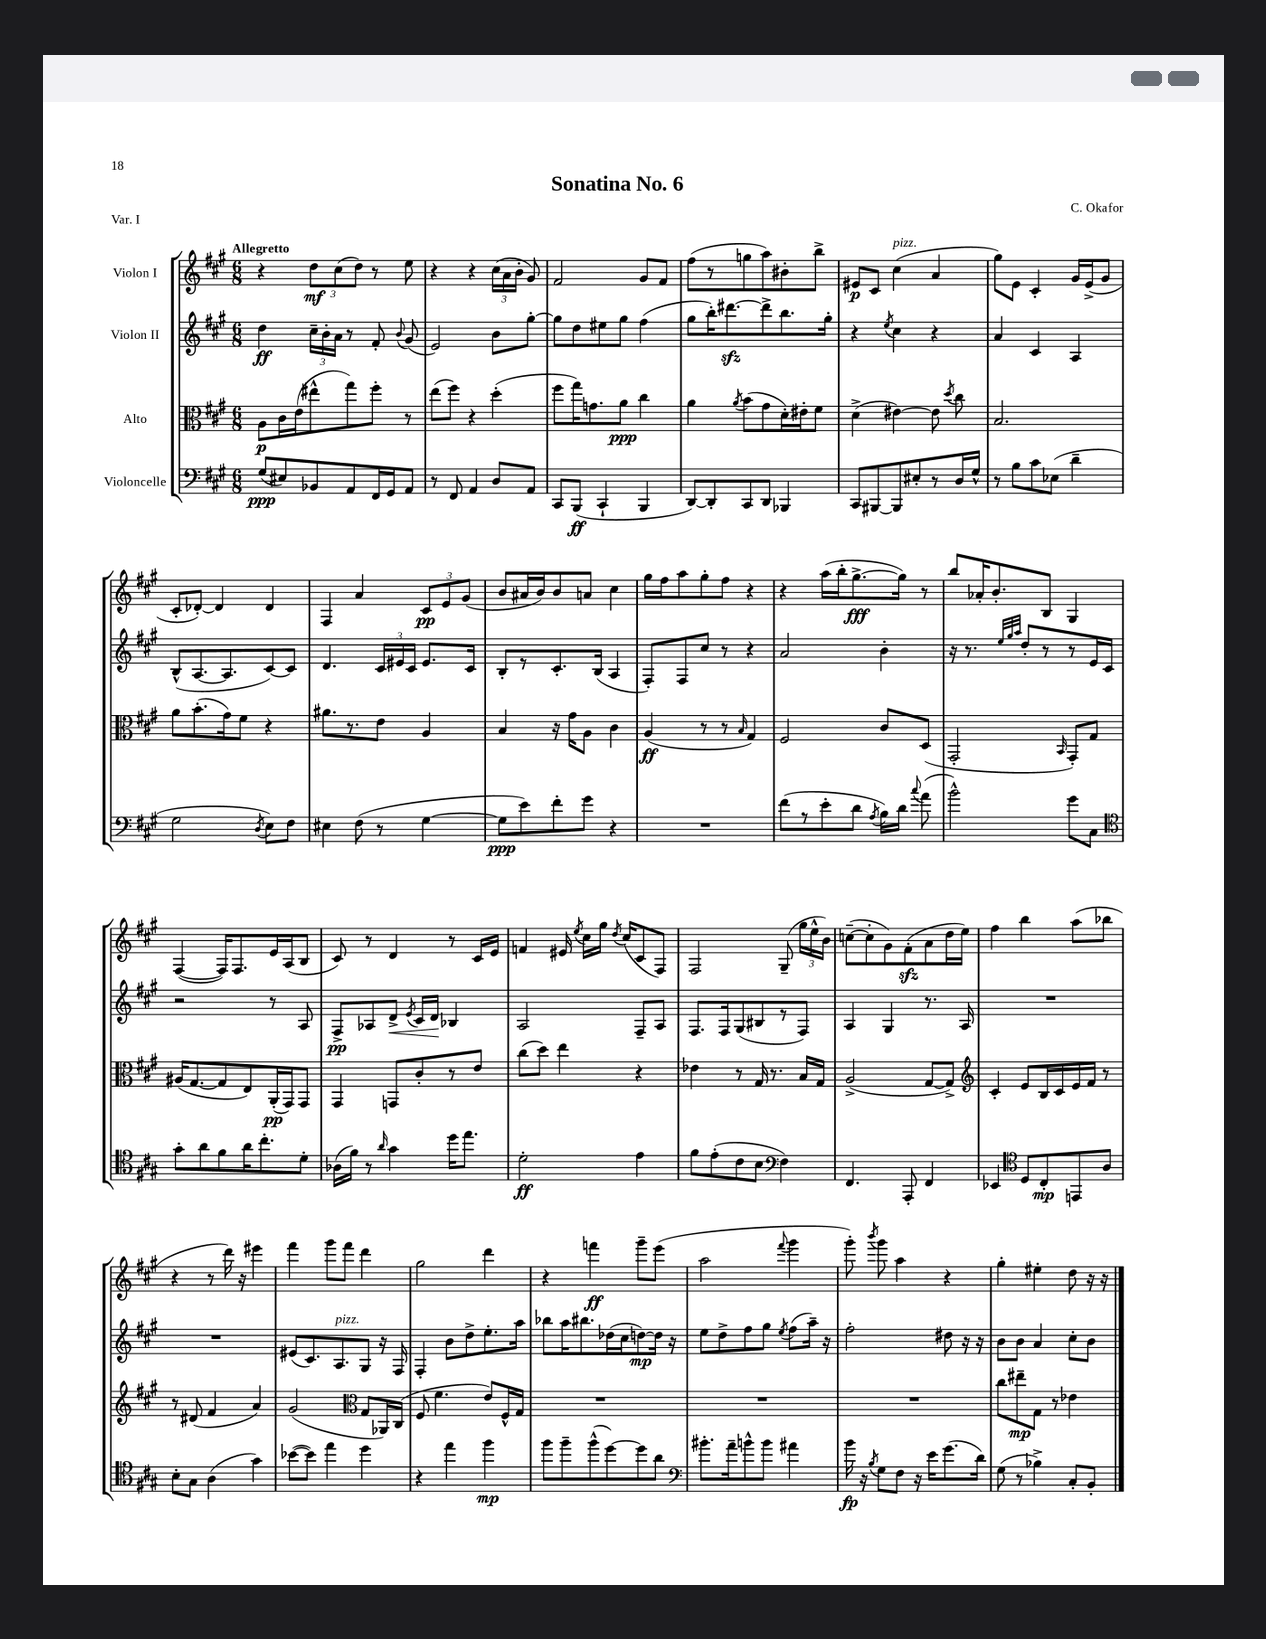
\header { title = "Sonatina No. 6" composer = "C. Okafor" piece = "Var. I" }
<<
\new StaffGroup <<
\new Staff = "s0" \with { instrumentName = "Violon I" } {
    \clef treble \key a \major \numericTimeSignature \time 6/8 \tempo "Allegretto"
    \autoBeamOff r4 \tuplet 3/2 { d''8[\mf cis''8( d''8]) } r8 e''8 |
    r4 r4 \tuplet 3/2 { cis''16[( a'16 b'16]-. } gis'8) |
    fis'2 gis'8[ fis'8] |
    fis''8[( r8 g''8 a''8) bis'8-. b''8]-> |
    eis'8[\p cis'8] cis''4^\markup { \italic "pizz." }( a'4 |
    gis''8[) e'8] cis'4-. gis'16[ e'16->( gis'8] |
    cis'8[-. des'8]~-.) des'4 des'4 |
    fis4 a'4 \tuplet 3/2 { cis'8[\pp e'8 gis'8]( } |
    b'8[ ais'16 b'16) b'8 a'8] cis''4 |
    gis''16[ fis''16 a''8 gis''8-. fis''8] r4 |
    r4 a''16[( b''16-. gis''8.~->\fff gis''16]) r8 |
    b''8[ aes'16-. b'8.-. b8] gis4 |
    fis4~( fis16[) fis8. e'16 a16( b8] |
    cis'8) r8 d'4 r8 cis'16[ e'16] |
    f'4 eis'16 \acciaccatura { e''8 } cis''16[ gis''16] \acciaccatura { d''8 } cis''16[( cis'8 fis8]) |
    fis2 gis8--( \tuplet 3/2 { gis''16[ e''16-^ b'16]) } |
    c''8[~--( c''8-. gis'8) fis'8-.\sfz( a'8 d''16 e''16]) |
    fis''4 b''4 a''8[( bes''8] |
    r4 r8 d'''16) r16 eis'''4 |
    fis'''4 gis'''8[ fis'''8] d'''4 |
    gis''2 d'''4 |
    r4 f'''4\ff gis'''8[-- e'''8]( |
    a''2 \appoggiatura { fis'''8 } gis'''4 |
    gis'''8-.) \acciaccatura { b'''8 } gis'''8 a''4 r4 |
    gis''4-. eis''4-. d''8 r16 r16 \bar "|." |
}
\new Staff = "s1" \with { instrumentName = "Violon II" } {
    \clef treble \key a \major \numericTimeSignature \time 6/8
    \autoBeamOff d''4\ff \tuplet 3/2 { cis''16[-- b'16-. a'16] } r8 fis'8-. \appoggiatura { b'8 } gis'8( |
    e'2) b'8[ gis''8]~-. |
    gis''8[ d''8 eis''8 gis''8] fis''4( |
    gis''8[ b''16-.) dis'''8.~\sfz dis'''8-> b''8. gis''16]-. |
    r4 \acciaccatura { e''8 } cis''4 r4 |
    a'4 cis'4 a4 |
    b8[-^( a8.~ a8. cis'8~) cis'8] |
    d'4. \tuplet 3/2 { cis'16[ eis'16 cis'16] } eis'8.[ cis'16] |
    b8[-. r8 cis'8.-. b16]( a4 |
    fis8[-.) fis8 cis''8] r8 r4 |
    a'2 b'4-. |
    r16 r8. \grace { e''32[ gis''32 a''32] } d''8[-. r8 r8 e'16 cis'16] |
    r2 r8 a8 |
    fis8[->\pp aes8 d'8]->\< \acciaccatura { e'8 } cis'16[ d'16]\! bes4 |
    a2 fis8[-- a8] |
    fis8.[ fis16 gis8( bis8 r8 fis8]) |
    a4 gis4 r8. a16 |
    R2. |
    R2. |
    eis'8[( cis'8.) a8.^\markup { \italic "pizz." } gis8] r16 fis16 |
    fis4-. b'8[ d''8-> e''8.-. a''16] |
    bes''8[ a''16 bis''8. des''16( cis''16 d''8~\mp) d''16] r16 |
    e''8[ d''8-> fis''8 gis''8] \acciaccatura { e''8 } fis''8[( a''16]--) r16 |
    fis''2-. dis''8 r16 r16 |
    b'8[ b'8] a'4 cis''8[-. b'8] \bar "|." |
}
\new Staff = "s2" \with { instrumentName = "Alto" } {
    \clef alto \key a \major \numericTimeSignature \time 6/8
    \autoBeamOff a8[\p cis'16 e'16( eis''8-^ gis''8) fis''8]-. r8 |
    e''8[( fis''8]) r4 d''4-.( |
    fis''8[ gis''16) g'8. a'8]\ppp cis''4 |
    a'4 \acciaccatura { a'8 } b'8[( gis'8 d'16-.) eis'16-. fis'8] |
    d'4->( eis'4~) eis'8 \acciaccatura { d''8 } cis''8 |
    b2. |
    a'8[ b'8.-.( gis'16) fis'8] r4 |
    ais'8.[ r8. e'8] a4 |
    b4 r16 gis'16[ a8] cis'4 |
    a4\ff( r8 r8 \grace { b16 } gis4) |
    fis2 cis'8[ d8]( |
    gis,2-. \grace { b,16 } gis,8[-.) gis8] |
    ais16[( gis8.~ gis8 e8) a,16-.\pp( gis,16) gis,8] |
    gis,4 g,8[ cis'8-. r8 e'8] |
    cis''8[( d''8]) e''4 r4 |
    ees'4 r8 gis16 r8. b16[ gis16] |
    a2->( gis8[~ gis8]->) |
    \clef treble cis'4-. e'8[ b16 cis'16 e'16 fis'16] r8 |
    r8 dis'8( fis'4 a'4) |
    gis'2( \clef alto gis8[ aes,16) cis16]( |
    fis8 fis'4. e'8[) fis16-^ gis16] |
    R2. |
    R2. |
    R2. |
    cis''8[ eis''8--\mp gis8] r8 ees'4 \bar "|." |
}
\new Staff = "s3" \with { instrumentName = "Violoncelle" } {
    \clef bass \key a \major \numericTimeSignature \time 6/8
    \autoBeamOff gis8[\ppp( eis8) bes,8 a,8 fis,16 gis,16 a,8] |
    r8 fis,8 a,4 d8[ a,8] |
    cis,8[ b,,8]\ff( cis,4-! b,,4 |
    d,8[~) d,8-. cis,8 d,8] bes,,4 |
    cis,8[ bis,,8~ bis,,8 eis8-. r8 d16 gis16]-^ |
    r8 b8[ cis'8 ees8]( d'4-- |
    gis2 \acciaccatura { d8 } e8[) fis8] |
    eis4 fis8( r8 gis4~ |
    gis8[\ppp e'8) fis'8-. gis'8] r4 |
    R2. |
    fis'8[( r8 e'8-. d'8] \acciaccatura { a8 } b16[) d'16] \appoggiatura { cis''8 } a'8( |
    b'2-^) gis'8[ cis8] |
    \clef tenor gis'8[-. a'8 fis'8 a'16 cis''8.-. d'8]-. |
    aes16[( fis'16]) r8 \grace { a'16 } gis'4 d''16[ e''8.] |
    d'2-.\ff e'4 |
    fis'8[ e'8-.( cis'8 b8] \clef bass fis4) |
    fis,4. a,,8-. fis,4 |
    ees,4 \clef tenor d8[ cis8-.\mp e,8 a8] |
    b8[-. gis8] a4( gis'4) |
    bes'8[~( bes'8]) e''4 d''4 |
    r4 e''4 fis''4\mp |
    fis''8[ fis''8-- fis''8-^( d''8~) d''8 a'8] |
    \clef bass bis'8.[-. a'16-- b'8-^ b'8] ais'4 |
    b'16\fp r16 \acciaccatura { b8 } gis8[ fis8] r16 e'16[ gis'8.( d'16]) |
    gis8( r8 bes4->) cis8[-. b,8]-. \bar "|." |
}
>>
>>
\layout { \context { \Score \remove "Bar_number_engraver" } }
